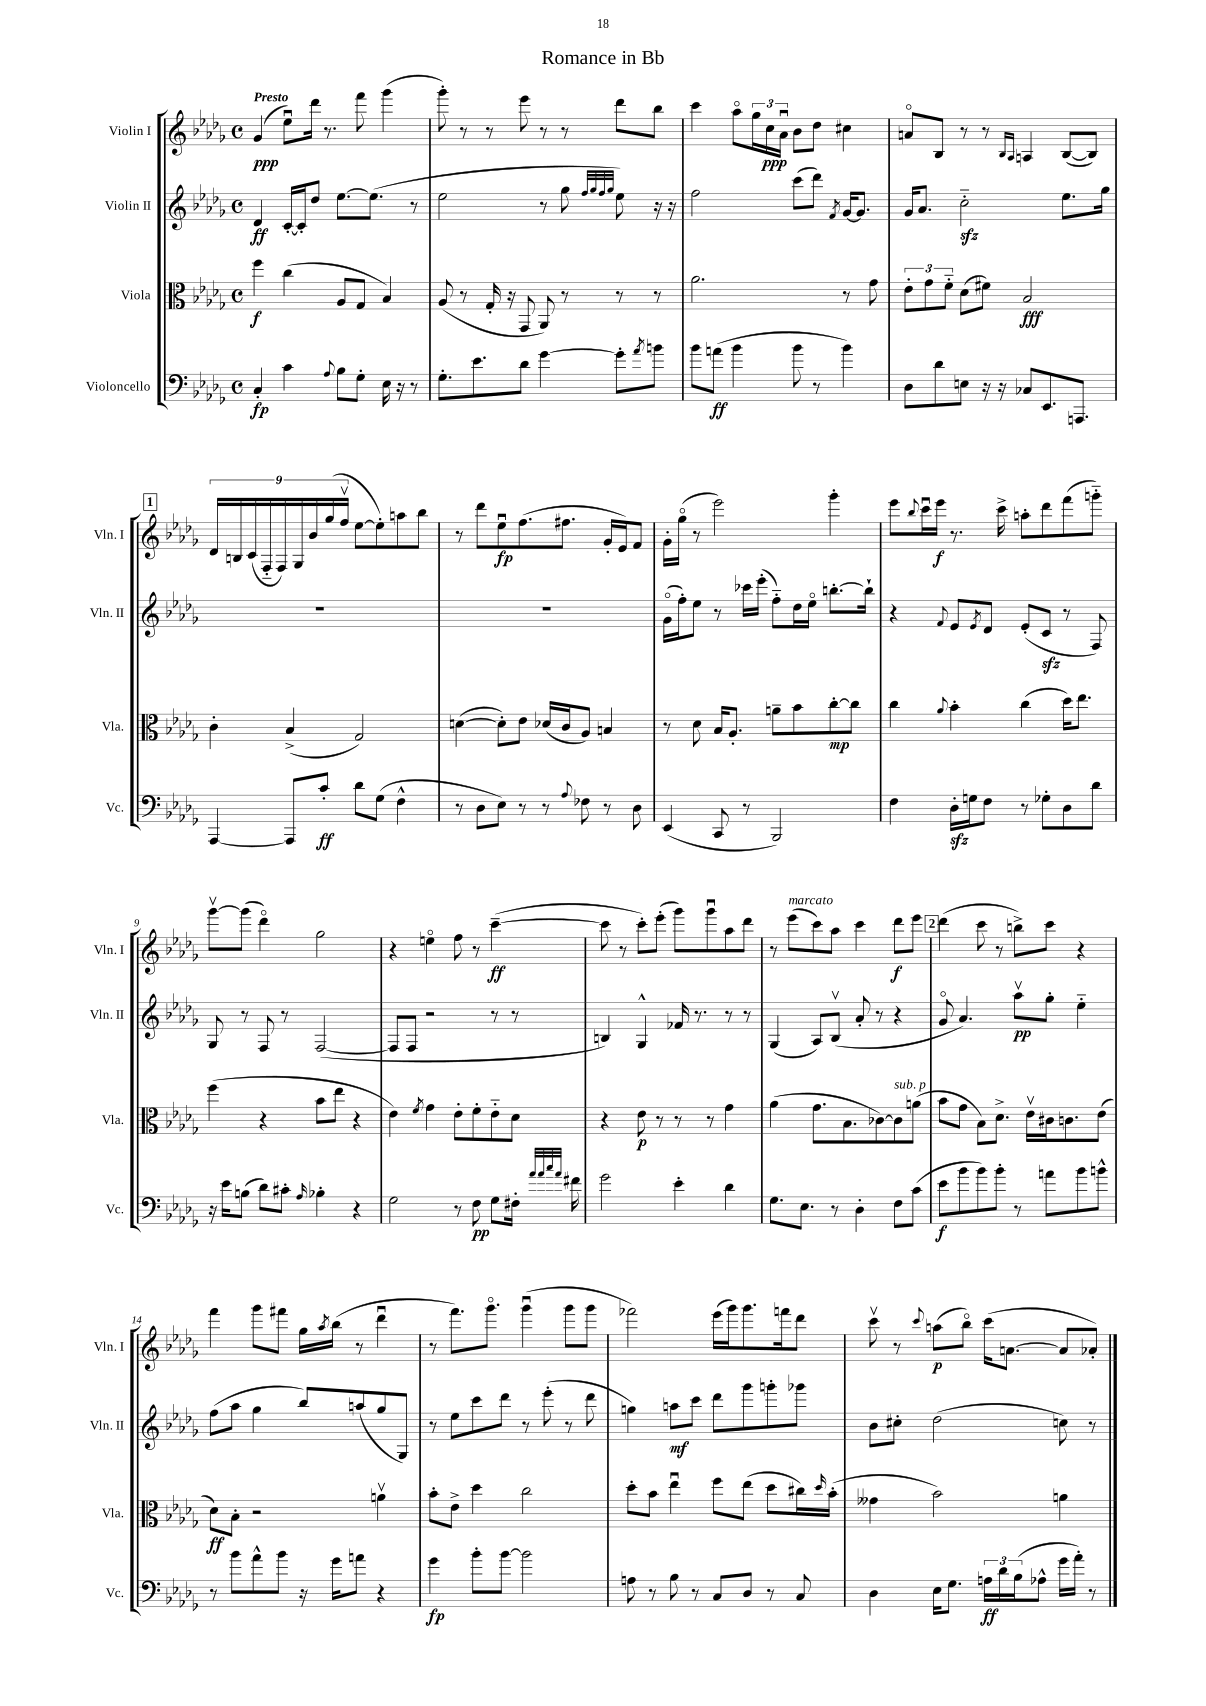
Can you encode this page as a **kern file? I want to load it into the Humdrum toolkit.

**kern	**kern	**kern	**kern
*staff4	*staff3	*staff2	*staff1
*clefF4	*clefC3	*clefG2	*clefG2
*k[b-e-a-d-g-]	*k[b-e-a-d-g-]	*k[b-e-a-d-g-]	*k[b-e-a-d-g-]
*M4/4	*M4/4	*M4/4	*M4/4
*met(c)	*met(c)	*met(c)	*met(c)
4C'	4ff	4d-	(4g-
4c	(4cc	[16c'	8ee-u)
.	.	16c']	.
.	.	8dd-	16ddd-
.	.	.	8.r
8qqA-	.	.	.
8B-	8A-	[8.ee-	.
8G-'	8G-	.	8fff
.	.	(8.ee-]	.
16E-	4B-)	.	(4ggg-
16r	.	.	.
8r	.	8r	.
=	=	=	=
8.G-'	(8A-	2ee-	8ggg-')
.	8r	.	8r
8.e-	.	.	.
.	16G-'	.	8r
.	16r	.	.
8d-	8GG-	.	8eee-
[4g-	8AA-)	8r	8r
.	8r	8gg-	8r
.	.	32qqff	.
.	.	32qqgg-	.
.	.	32qqff	.
.	.	32qqgg-	.
8g-']	8r	8ee-)	8ddd-
8qa-	.	.	.
8b	8r	16r	8bb-
.	.	16r	.
=	=	=	=
8b-	2.a-	2ff	4ccc
(8a	.	.	.
4b-	.	.	8aa-o
.	.	.	24gg-
.	.	.	24cc
.	.	.	24a-u
8b-	.	(8ccc	8b-
8r	.	8ddd-)	8dd-
.	.	8qf	.
4b-)	8r	[16g-	4cc#
.	.	8.g-]	.
.	8g-	.	.
=	=	=	=
8D-	12e-'	16g-	8ao
.	.	8.a-	.
.	12g-	.	.
8d-	.	.	8B-
.	12f'~	.	.
8E	(8d-	2cc'~	8r
16r	8f#)	.	8r
16r	.	.	.
.	.	.	16qqB-
.	.	.	16qqA-
8C-	2B-	.	4A
8.EE-	.	.	.
.	.	8.ee-	([8B-
8.AAA	.	.	.
.	.	.	8B-])
.	.	16gg-	.
=	=	=	=
[4AAA-	4c'	1r	18d-
.	.	.	18B
.	.	.	(18c
.	.	.	18F'~
.	.	.	18F)
8AAA-]	(4B-^	.	.
.	.	.	18G-
.	.	.	18b-
8c'	.	.	.
.	.	.	(18gg-
.	.	.	18ffv
8d-	2G-)	.	[8ee-
(8G-	.	.	8ee-'])
4F^^	.	.	8aa
.	.	.	8bb-
=	=	=	=
8r	([4d	1r	8r
8D-	.	.	8ddd-
8E-)	8d'])	.	8ee-u
8r	8e-	.	(8.ff
8r	(16d-	.	.
.	16c	.	8.ff#
8qqA-	.	.	.
8F-	8A-)	.	.
8r	4B	.	16g-'
.	.	.	16e-)
8D-	.	.	8f
=	=	=	=
(4EE-	8r	(16g-o	16g-'
.	.	16ff')	(16gg-o
.	8d-	8ee-	8r
8CC	16B-	8r	2eee-)
.	8.A-'	.	.
8r	.	16ccc-	.
.	.	(16eee-'	.
2BBB-)	8a~	8ff'~)	.
.	8b-	16dd-	.
.	.	16ee-o	.
.	[8cc'	[8.bb'	4ggg-'
.	8cc]	.	.
.	.	16bb`]	.
=	=	=	=
4F	4cc	4r	8eee-
.	.	.	8qqbb-
.	.	.	16cccu
.	.	.	16eee-
.	8qqa-	8qqf	.
16D-'	4b-'	8e-	8.r
16G	.	.	.
.	.	8qe-	.
8F	.	8d-	.
.	.	.	16ccc^
8r	(4cc	(8e-'	8aa'
8G-'	.	8c	8ddd-
8D-	16dd-)	8r	(8fff
.	8.ee-	.	.
8d-	.	8F)	8ggg'~)
=	=	=	=
16r	(4ff	8G-	[8ggg-v
16e-	.	.	.
(8B	.	8r	(8ggg-]
8d-)	4r	8F	4ddd-o)
8c#'	.	8r	.
16qqA-	.	.	.
4B-'	8b-	([2F	2gg-
.	8ee-	.	.
4r	4r	.	.
=	=	=	=
2G-	4e-)	8F]	4r
.	.	8F	.
.	8qf	.	.
.	4g-	2r	4eeo
8r	8e-'	.	8ff
8F	8f'	.	8r
8G-	8e-'~	8r	([4ccc~
16F#'	8d-	8r	.
32qqa-	.	.	.
32qqa-	.	.	.
32qqcc	.	.	.
32qqa-	.	.	.
16f#	.	.	.
=	=	=	=
2g-	4r	4B)	8ccc]
.	.	.	8r
.	8e-	4G-^^	8ccc')
.	8r	.	(8eee-'
4e-'	8r	16f-	8ggg-)
.	.	8.r	.
.	8r	.	8ggg-u
4d-	4g-	8r	8aa-
.	.	8r	8ddd-
=	=	=	=
8.G-	(4a-	(4G-	8r
.	.	.	(8eee-
8.E-	.	.	.
.	8.g-	8A-)	8ccc)
8r	.	(8B-v	8aa-
.	8.B-	.	.
4D-'	.	8a-'	4ccc
.	[8c-)	8r	.
8F	8c-]	4r	8ddd-
(8c	(8a	.	8eee-
=	=	=	=
8e-	8b-	8g-o	(4ddd-
8b-	8g-	4.a-)	.
8b-)	8B-)	.	8ccc
8b-'	8.d-^	.	8r
8r	.	8aa-v	8bb^)
.	16e-v	.	.
8a	16c#	8gg-'	8ccc
.	8.c	.	.
8b-	.	4ee-'~	4r
8b^^	(8e-	.	.
=	=	=	=
8r	8d-)	(8ff	4fff
8b-	8B-'	8aa-	.
8a-^^	2r	4gg-	8ggg-
8b-	.	.	8fff#
16r	.	8bb-)	16gg-
.	.	.	8qaa-
16g-	.	.	(16bb-
8a	.	(8aa	8r
4r	4av	8gg-	4ddd-u
.	.	8G-)	.
=	=	=	=
4g-	8b-'	8r	8r
.	8e-^	8ee-	8.fff)
8b-'	4dd-	8ccc	.
.	.	.	8.ggg-o
[8b-	.	8ddd-	.
2b-]	2cc	8r	(4ggg-u
.	.	(8eee-'	.
.	.	8r	8ggg-
.	.	8ddd-	8ggg-
=	=	=	=
8A	8dd-'	4gg)	2fff-)
8r	8b-	.	.
8B-	4ee-u	8aa	.
8r	.	8ccc	.
8C	8ff	8ddd-	(16eee-
.	.	.	16ggg-)
8D-	(8ee-	8ggg-	8.ggg-
8r	8dd-	8ggg'	.
.	.	.	16fff
8C	16cc#)	8ggg-	8ddd-
.	16qqdd-	.	.
.	(16b-'	.	.
=	=	=	=
4D-	4g--	8b-	8cccv
.	.	8cc#'	8r
.	.	.	8qqccc
16E-	2b-)	(2dd-	(8aa
8.G-	.	.	.
.	.	.	8bb-o)
24A	.	.	(16ccc
24d-	.	.	.
.	.	.	[8.a
(24B-	.	.	.
8A-^^	.	.	.
16g-	4a	8cc)	8a]
16a-')	.	.	.
8r	.	8r	8a-')
==	==	==	==
*-	*-	*-	*-
